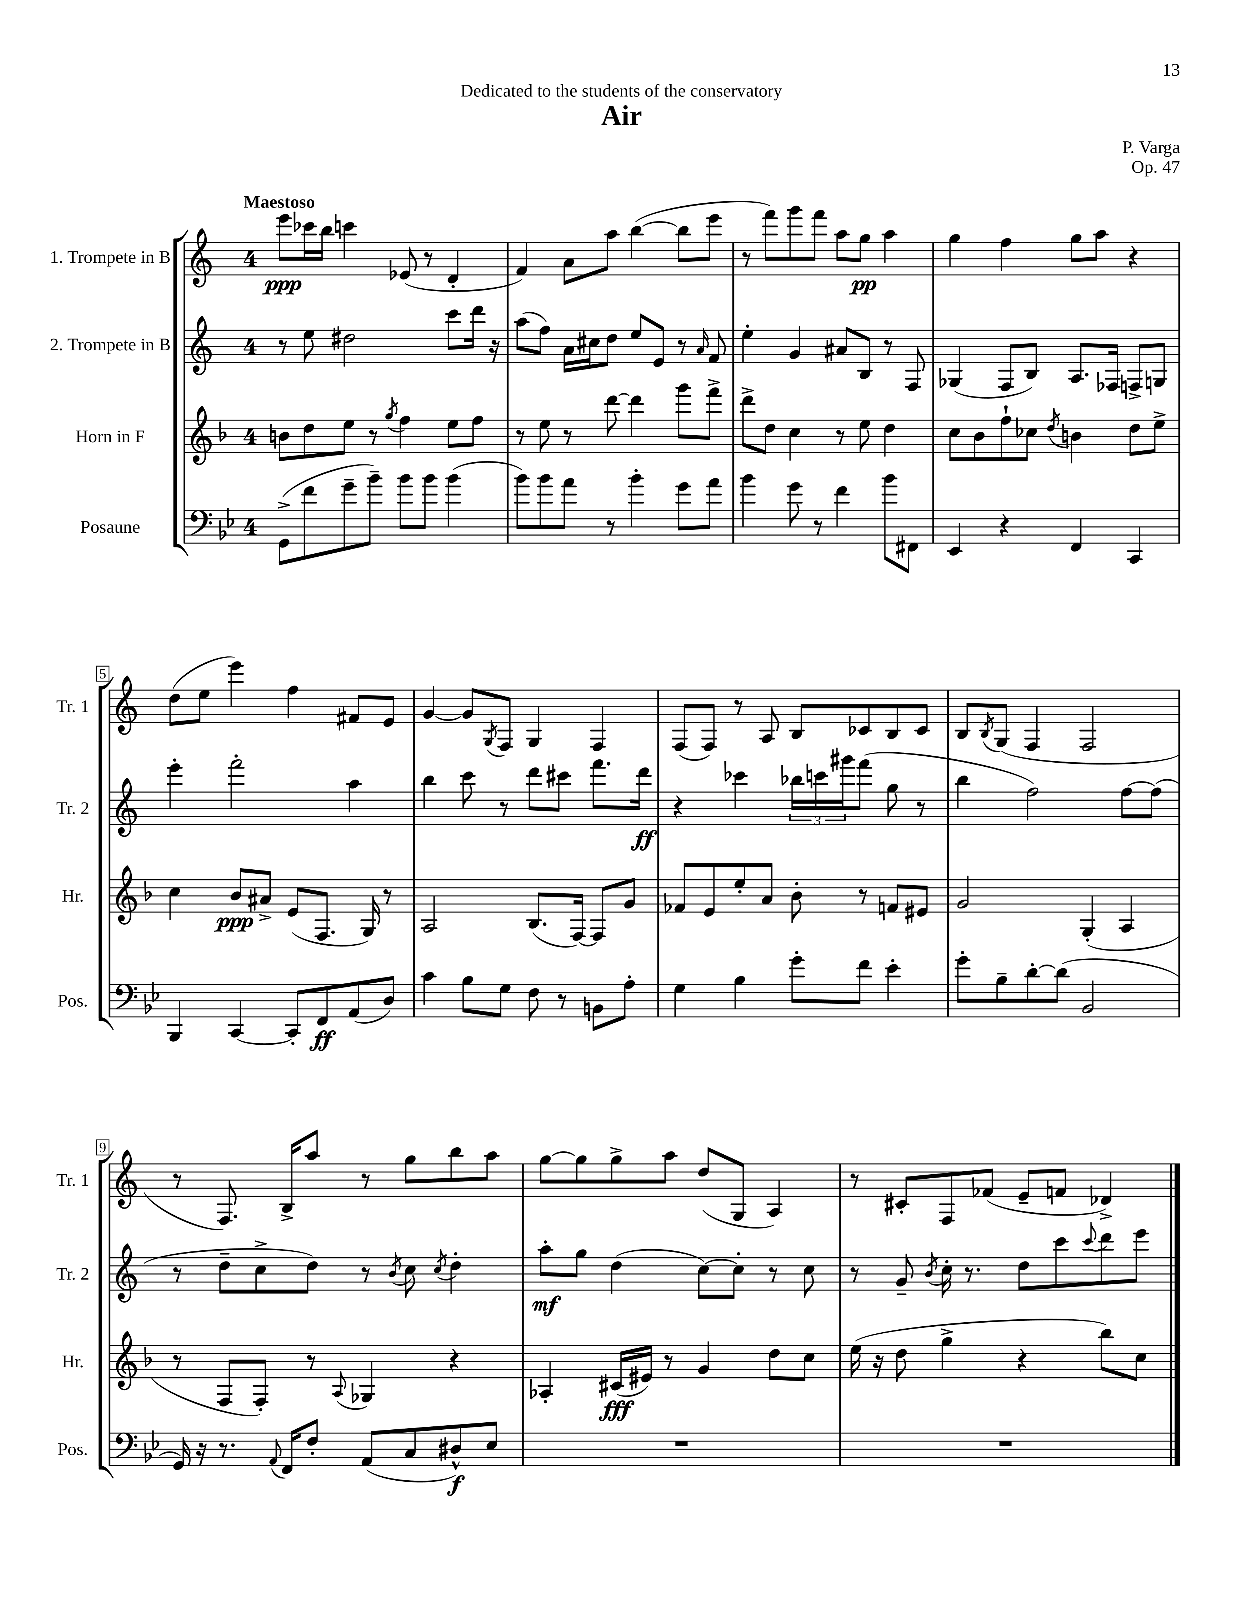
\header { title = "Air" composer = "P. Varga" dedication = "Dedicated to the students of the conservatory" opus = "Op. 47" }
<<
\new StaffGroup <<
\new Staff = "s0" \with { instrumentName = "1. Trompete in B" shortInstrumentName = "Tr. 1" } {
    \clef treble \key c \major \once \override Staff.TimeSignature.style = #'single-digit \time 4/4 \tempo "Maestoso"
    e'''8\ppp ces'''16 b''16 c'''4 ees'8( r8 d'4-. |
    f'4) a'8 a''8 b''4~( b''8 e'''8 |
    r8 f'''8) g'''8 f'''8 a''8 g''8\pp a''4 |
    g''4 f''4 g''8 a''8 r4 |
    d''8( e''8 e'''4) f''4 fis'8 e'8 |
    g'4~ g'8 \acciaccatura { g8 } f8 g4 f4 |
    f8( f8) r8 a8 b8 ces'8 b8 ces'8 |
    b8 \acciaccatura { b8 } g8( f4 f2 |
    r8 f8.) b16-> a''8 r8 g''8 b''8 a''8 |
    g''8~ g''8 g''8-> a''8 d''8( g8 a4) |
    r8 cis'8-. f8 fes'8( e'8-- f'8 des'4->) \bar "|." |
}
\new Staff = "s1" \with { instrumentName = "2. Trompete in B" shortInstrumentName = "Tr. 2" } {
    \clef treble \key c \major \once \override Staff.TimeSignature.style = #'single-digit \time 4/4
    r8 e''8 dis''2 c'''8 d'''16 r16 |
    a''8( f''8) a'16 cis''16 d''8 e''8 e'8 r8 \grace { a'16 } f'8 |
    e''4-. g'4 ais'8 b8 r8 f8 |
    ges4( f8 b8) a8. fes16 f8-> g8 |
    e'''4-. f'''2-. a''4 |
    b''4 c'''8 r8 d'''8 cis'''8 f'''8. d'''16\ff |
    r4 ces'''4 \tuplet 3/2 { bes''16 c'''16 gis'''16 } f'''8( g''8 r8 |
    b''4 f''2) f''8~ f''8( |
    r8 d''8-- c''8-> d''8) r8 \acciaccatura { b'8 } c''8 \acciaccatura { c''8 } d''4-. |
    a''8-.\mf g''8 d''4( c''8~) c''8-. r8 c''8 |
    r8 g'8-- \acciaccatura { b'8 } c''16-. r8. d''8 c'''8 \appoggiatura { c'''8 } d'''8 e'''8 \bar "|." |
}
\new Staff = "s2" \with { instrumentName = "Horn in F" shortInstrumentName = "Hr." } {
    \clef treble \key f \major \once \override Staff.TimeSignature.style = #'single-digit \time 4/4
    b'8 d''8 e''8 r8 \acciaccatura { g''8 } f''4 e''8 f''8 |
    r8 e''8 r8 d'''8~ d'''4 g'''8 f'''8-> |
    d'''8-> d''8 c''4 r8 e''8 d''4 |
    c''8 bes'8 f''8-! ces''8 \acciaccatura { d''8 } b'4 d''8 e''8-> |
    c''4 bes'8\ppp ais'8-> e'8( f8. g16) r8 |
    a2 bes8.( f16~) f8 g'8 |
    fes'8 e'8 e''8-. a'8 bes'8-. r8 f'8 eis'8 |
    g'2 g4-.( a4 |
    r8 f8 f8-.) r8 \appoggiatura { a8 } ges4 r4 |
    aes4-. cis'16\fff( eis'16) r8 g'4 d''8 c''8 |
    e''16( r16 d''8 g''4-> r4 bes''8) c''8 \bar "|." |
}
\new Staff = "s3" \with { instrumentName = "Posaune" shortInstrumentName = "Pos." } {
    \clef bass \key bes \major \once \override Staff.TimeSignature.style = #'single-digit \time 4/4
    g,8->( f'8 g'8-- bes'8--) bes'8 bes'8 bes'4( |
    bes'8) bes'8 a'8 r8 bes'4-. g'8 a'8 |
    bes'4 g'8 r8 f'4 bes'8 fis,8 |
    ees,4 r4 f,4 c,4 |
    bes,,4 c,4~ c,8-. f,8\ff a,8( d8) |
    c'4 bes8 g8 f8 r8 b,8 a8-. |
    g4 bes4 g'8-. f'8 ees'4-. |
    g'8-. bes8-- d'8~-. d'8( bes,2 |
    g,16) r16 r8. \appoggiatura { a,8 } f,16 f8-. a,8( c8 dis8-^\f) ees8 |
    R1 |
    R1 \bar "|." |
}
>>
>>
\layout { \context { \Score \override BarNumber.stencil = #(make-stencil-boxer 0.1 0.3 ly:text-interface::print) } }
